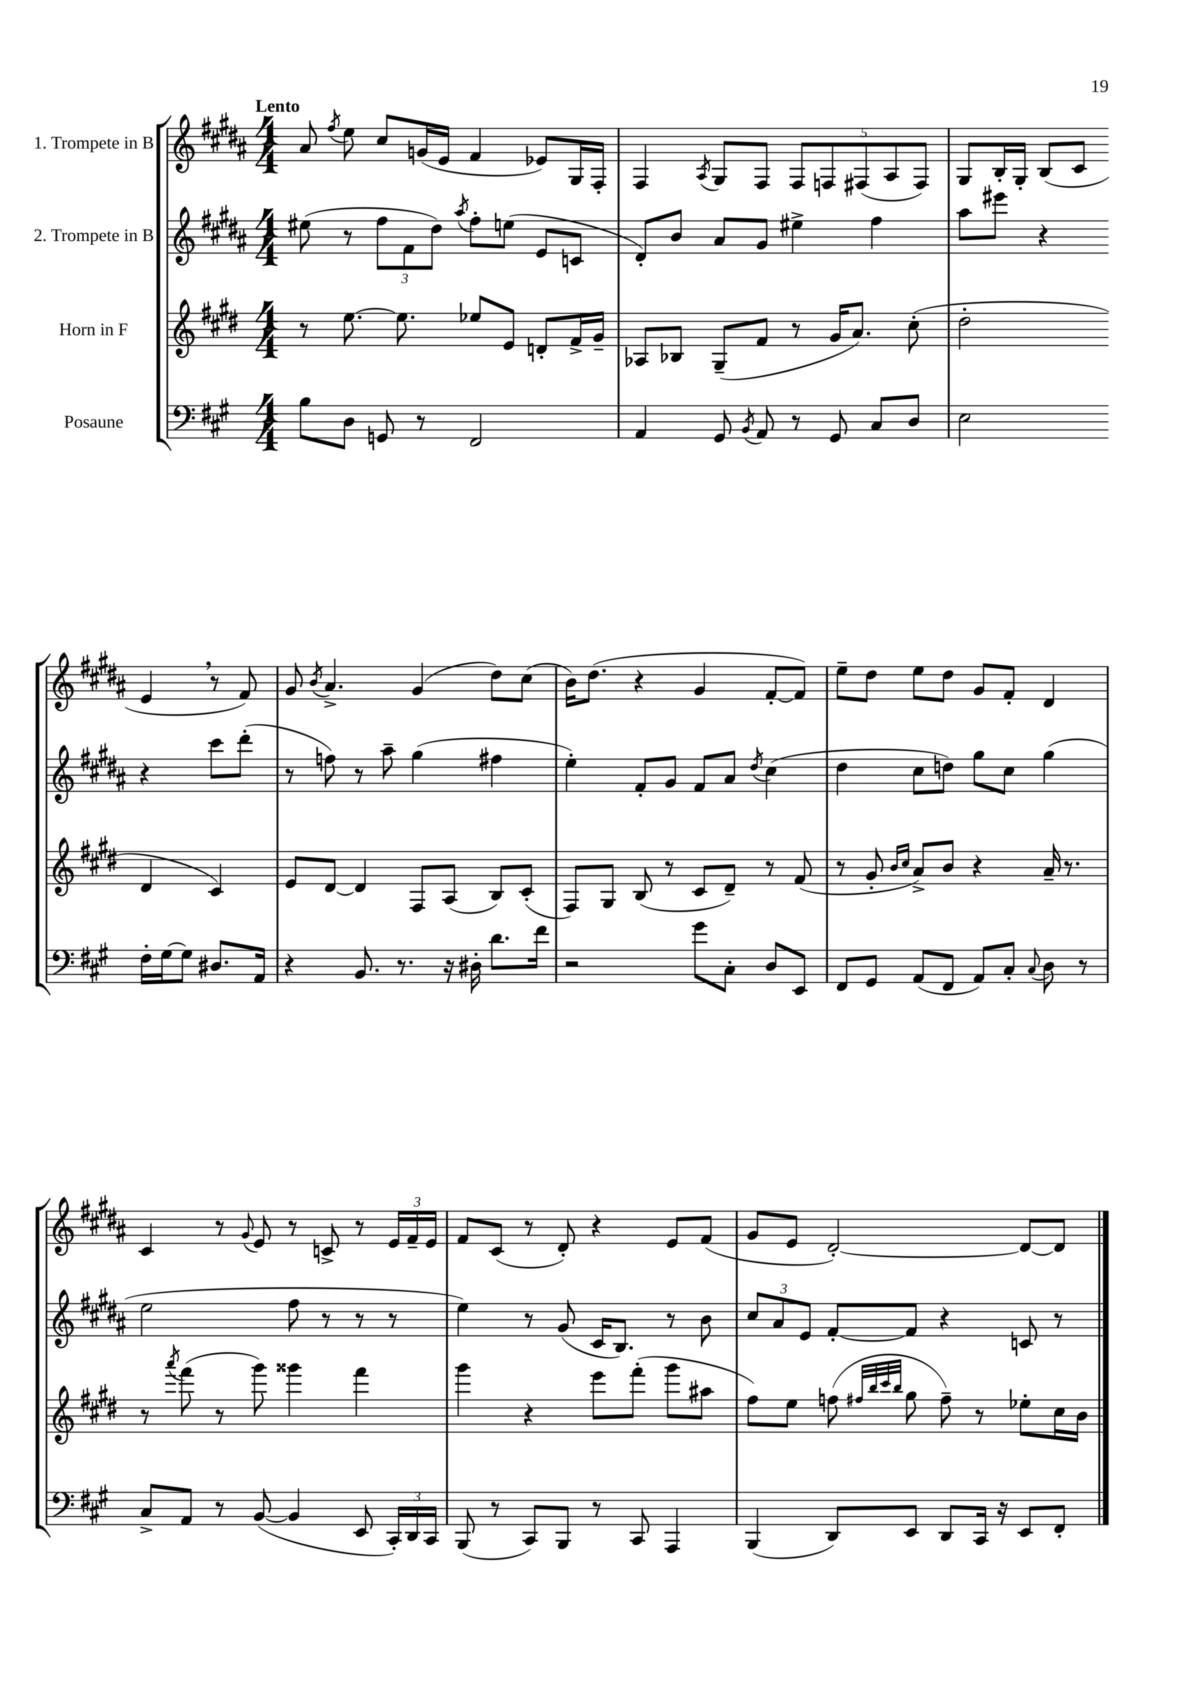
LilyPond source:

<<
\new StaffGroup <<
\new Staff = "s0" \with { instrumentName = "1. Trompete in B" } {
    \clef treble \key b \major \numericTimeSignature \time 4/4 \tempo "Lento"
    \autoBeamOff ais'8 \acciaccatura { fis''8 } e''8 cis''8[ g'16( e'16] fis'4 ees'8[) gis16 fis16]-. |
    fis4 \acciaccatura { ais8 } gis8[ fis8] \tuplet 5/4 { fis8[ f8 fis8( ais8 fis8]) } |
    gis8[ b16-. gis16]-. b8[( cis'8] e'4 \breathe r8 fis'8) |
    gis'8 \acciaccatura { b'8 } ais'4.-> gis'4( dis''8[) cis''8]( |
    b'16[) dis''8.]( r4 gis'4 fis'8[~-. fis'8]) |
    e''8[-- dis''8] e''8[ dis''8] gis'8[ fis'8]-. dis'4 |
    cis'4 r8 \appoggiatura { gis'8 } e'8 r8 c'8-> r8 \tuplet 3/2 { e'16[ fis'16-- e'16] } |
    fis'8[ cis'8]( r8 dis'8-.) r4 e'8[ fis'8]( |
    gis'8[ e'8] dis'2~-.) dis'8[~ dis'8] \bar "|." |
}
\new Staff = "s1" \with { instrumentName = "2. Trompete in B" } {
    \clef treble \key b \major \numericTimeSignature \time 4/4
    \autoBeamOff eis''8( r8 \tuplet 3/2 { fis''8[ fis'8 dis''8]) } \acciaccatura { ais''8 } fis''8[-. e''8]( e'8[ c'8] |
    dis'8[-.) b'8] ais'8[ gis'8] eis''4-> fis''4 |
    ais''8[ eis'''8] r4 r4 cis'''8[ dis'''8]-.( |
    r8 f''8) r8 ais''8-- gis''4( fis''4 |
    e''4-.) fis'8[-. gis'8] fis'8[ ais'8] \acciaccatura { dis''8 } cis''4( |
    dis''4 cis''8[ d''8]) gis''8[ cis''8] gis''4( |
    e''2 fis''8 r8 r8 r8 |
    e''4) r8 gis'8( cis'16[ b8.]) r8 b'8 |
    \tuplet 3/2 { cis''8[ ais'8 e'8] } fis'8[~-. fis'8] r4 c'8 r8 \bar "|." |
}
\new Staff = "s2" \with { instrumentName = "Horn in F" } {
    \clef treble \key e \major \numericTimeSignature \time 4/4
    \autoBeamOff r8 e''8.~ e''8. ees''8[ e'8] d'8[-. fis'16-> gis'16]-- |
    aes8[ bes8] gis8[--( fis'8] r8 gis'16[ a'8.]) cis''8-.( |
    dis''2-. dis'4 cis'4) |
    e'8[ dis'8]~ dis'4 fis8[ a8]( b8[) cis'8]-.( |
    fis8[) gis8] b8( r8 cis'8[ dis'8]--) r8 fis'8( |
    r8 gis'8-. \grace { b'16[ cis''16] } a'8[->) b'8] r4 a'16-- r8. |
    r8 \acciaccatura { a'''8 } fis'''8( r8 gis'''8) gisis'''4 fis'''4 |
    gis'''4 r4 e'''8[ fis'''8]-.( gis'''8[ ais''8] |
    fis''8[) e''8] f''8( \grace { fis''32[ b''32 cis'''32 b''32] } gis''8 fis''8--) r8 ees''8[-. cis''16 b'16] \bar "|." |
}
\new Staff = "s3" \with { instrumentName = "Posaune" } {
    \clef bass \key a \major \numericTimeSignature \time 4/4
    \autoBeamOff b8[ d8] g,8 r8 fis,2 |
    a,4 gis,8 \acciaccatura { b,8 } a,8 r8 gis,8 cis8[ d8] |
    e2 fis16[-. gis16~ gis8] dis8.[ a,16] |
    r4 b,8. r8. r16 dis16-. d'8.[ fis'16] |
    r2 gis'8[ cis8]-. d8[ e,8] |
    fis,8[ gis,8] a,8[( fis,8] a,8[) cis8]-. \appoggiatura { cis8 } d8 r8 |
    cis8[-> a,8] r8 b,8~( b,4 e,8 \tuplet 3/2 { cis,16[-.) d,16 cis,16] } |
    b,,8( r8 cis,8[) b,,8] r8 cis,8 a,,4 |
    b,,4( d,8[) e,8] d,8[ cis,16] r16 e,8[ fis,8]-. \bar "|." |
}
>>
>>
\layout { \context { \Score \remove "Bar_number_engraver" } }
